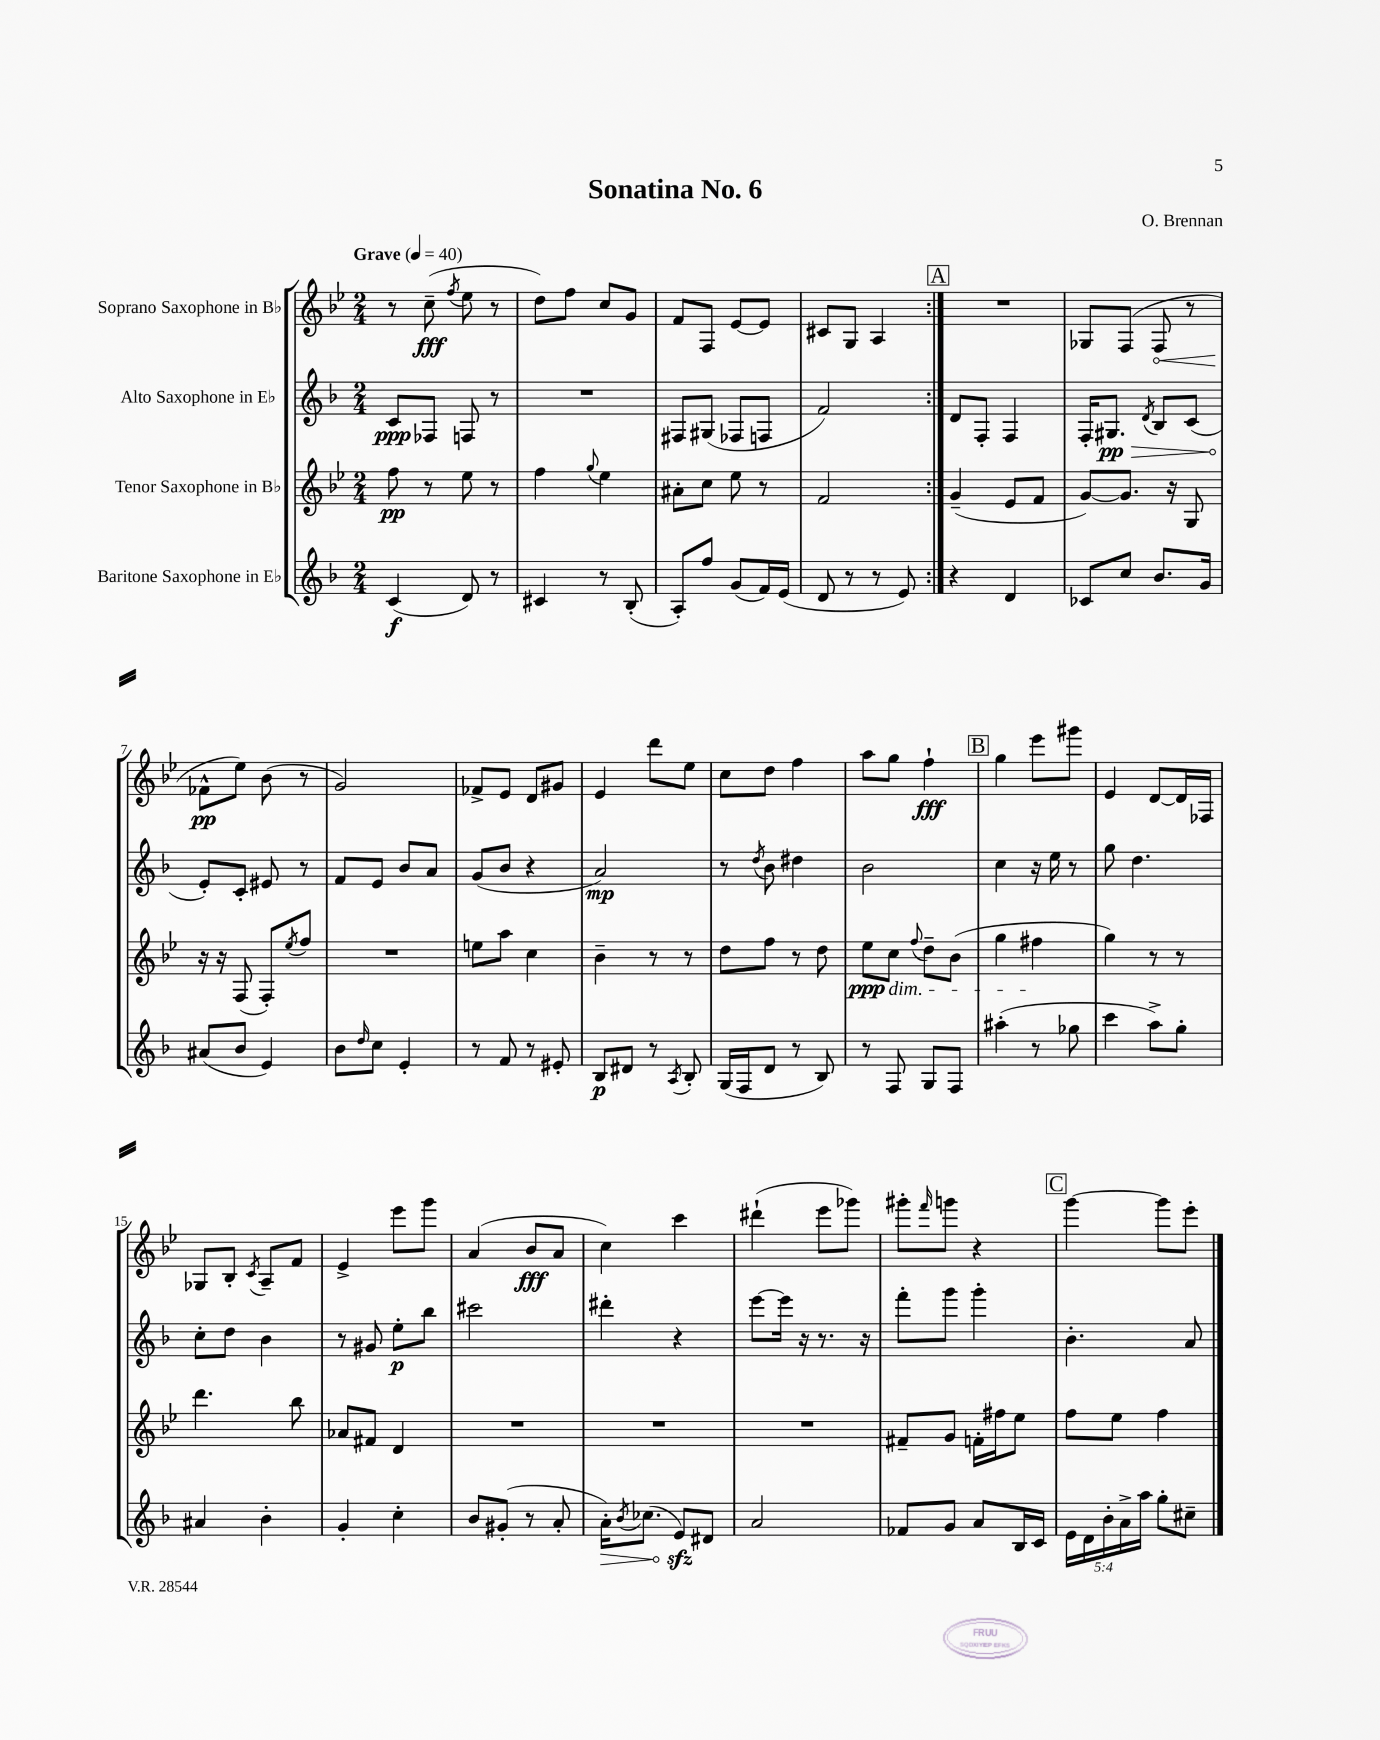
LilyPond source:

\header { title = "Sonatina No. 6" composer = "O. Brennan" }
<<
\new StaffGroup <<
\new Staff = "s0" \with { instrumentName = "Soprano Saxophone in Bb" } {
    \clef treble \key bes \major \numericTimeSignature \time 2/4 \tempo "Grave" 4 = 40
    \repeat volta 2 { r8 c''8--\fff( \acciaccatura { f''8 } ees''8 r8 |
    d''8) f''8 c''8 g'8 |
    f'8 f8 ees'8~ ees'8 |
    cis'8 g8 a4 | }
    \mark \markup { \box "A" } R2 |
    ges8 f8( \once \override Hairpin.circled-tip = ##t f8\< r8 |
    fes'8-^\pp\! ees''8) bes'8( r8 |
    g'2) |
    fes'8-> ees'8 d'8 gis'8 |
    ees'4 d'''8 ees''8 |
    c''8 d''8 f''4 |
    a''8 g''8 f''4-!\fff |
    \mark \markup { \box "B" } g''4 ees'''8 gis'''8 |
    ees'4 d'8~ d'16 fes16 |
    ges8 bes8-. \acciaccatura { c'8 } a8-- f'8 |
    ees'4-> ees'''8 g'''8 |
    a'4( bes'8\fff a'8 |
    c''4) c'''4 |
    dis'''4-!( ees'''8 ges'''8) |
    gis'''8-. \grace { f'''16 } g'''8 r4 |
    \mark \markup { \box "C" } g'''4~ g'''8 ees'''8-. \bar "|." |
}
\new Staff = "s1" \with { instrumentName = "Alto Saxophone in Eb" } {
    \clef treble \key f \major \numericTimeSignature \time 2/4
    \repeat volta 2 { c'8\ppp fes8 f8 r8 |
    R2 |
    fis8 gis8( fes8 f8 |
    f'2) | }
    \mark \markup { \box "A" } d'8 f8-. f4 |
    f16-. \once \override Hairpin.circled-tip = ##t gis8.\pp\> \acciaccatura { d'8 } bes8 c'8( |
    e'8-.\!) c'8-. eis'8 r8 |
    f'8 e'8 bes'8 a'8 |
    g'8( bes'8 r4 |
    a'2\mp) |
    r8 \acciaccatura { d''8 } bes'8 dis''4 |
    bes'2 |
    \mark \markup { \box "B" } c''4 r16 e''16 r8 |
    g''8 d''4. |
    c''8-. d''8 bes'4 |
    r8 gis'8 e''8-.\p bes''8 |
    cis'''2 |
    dis'''4-. r4 |
    e'''8~ e'''16 r16 r8. r16 |
    f'''8-. g'''8 g'''4-. |
    \mark \markup { \box "C" } bes'4.-. a'8 \bar "|." |
}
\new Staff = "s2" \with { instrumentName = "Tenor Saxophone in Bb" } {
    \clef treble \key bes \major \numericTimeSignature \time 2/4
    \repeat volta 2 { f''8\pp r8 ees''8 r8 |
    f''4 \appoggiatura { g''8 } ees''4 |
    ais'8-. c''8 ees''8 r8 |
    f'2 | }
    \mark \markup { \box "A" } g'4--( ees'8 f'8 |
    g'8~) g'8. r16 g8 |
    r16 r16 f8( f8-.) \acciaccatura { ees''8 } f''8 |
    R2 |
    e''8 a''8 c''4 |
    bes'4-- r8 r8 |
    d''8 f''8 r8 d''8 |
    ees''8\ppp c''8\dim \appoggiatura { f''8 } d''8-- bes'8( |
    \mark \markup { \box "B" } g''4 fis''4\! |
    g''4) r8 r8 |
    d'''4. bes''8 |
    aes'8 fis'8 d'4 |
    R2 |
    R2 |
    R2 |
    fis'8-- g'8 f'16-. fis''16 ees''8 |
    \mark \markup { \box "C" } f''8 ees''8 f''4 \bar "|." |
}
\new Staff = "s3" \with { instrumentName = "Baritone Saxophone in Eb" } {
    \clef treble \key f \major \numericTimeSignature \time 2/4 \override Staff.TupletNumber.text = #tuplet-number::calc-fraction-text
    \repeat volta 2 { c'4\f( d'8) r8 |
    cis'4 r8 bes8-.( |
    a8-.) f''8 g'8( f'16) e'16( |
    d'8 r8 r8 e'8) | }
    \mark \markup { \box "A" } r4 d'4 |
    ces'8 c''8 bes'8. g'16 |
    ais'8( bes'8 e'4) |
    bes'8 \grace { d''16 } c''8 e'4-. |
    r8 f'8 r8 eis'8-. |
    bes8\p dis'8 r8 \acciaccatura { a8 } bes8-. |
    g16( f16 d'8 r8 bes8) |
    r8 f8 g8 f8 |
    \mark \markup { \box "B" } ais''4-.( r8 ges''8 |
    c'''4 a''8->) g''8-. |
    ais'4 bes'4-. |
    g'4-. c''4-. |
    bes'8 gis'8-.( r8 a'8-. |
    \once \override Hairpin.circled-tip = ##t a'16-.\>) \acciaccatura { bes'8 } ces''8.( e'8\sfz\!) dis'8 |
    a'2 |
    fes'8 g'8 a'8 bes16 c'16 |
    \mark \markup { \box "C" } \tuplet 5/4 { e'16 d'16 bes'16-. a'16-> a''16 } g''8-. cis''8-- \bar "|." |
}
>>
>>
